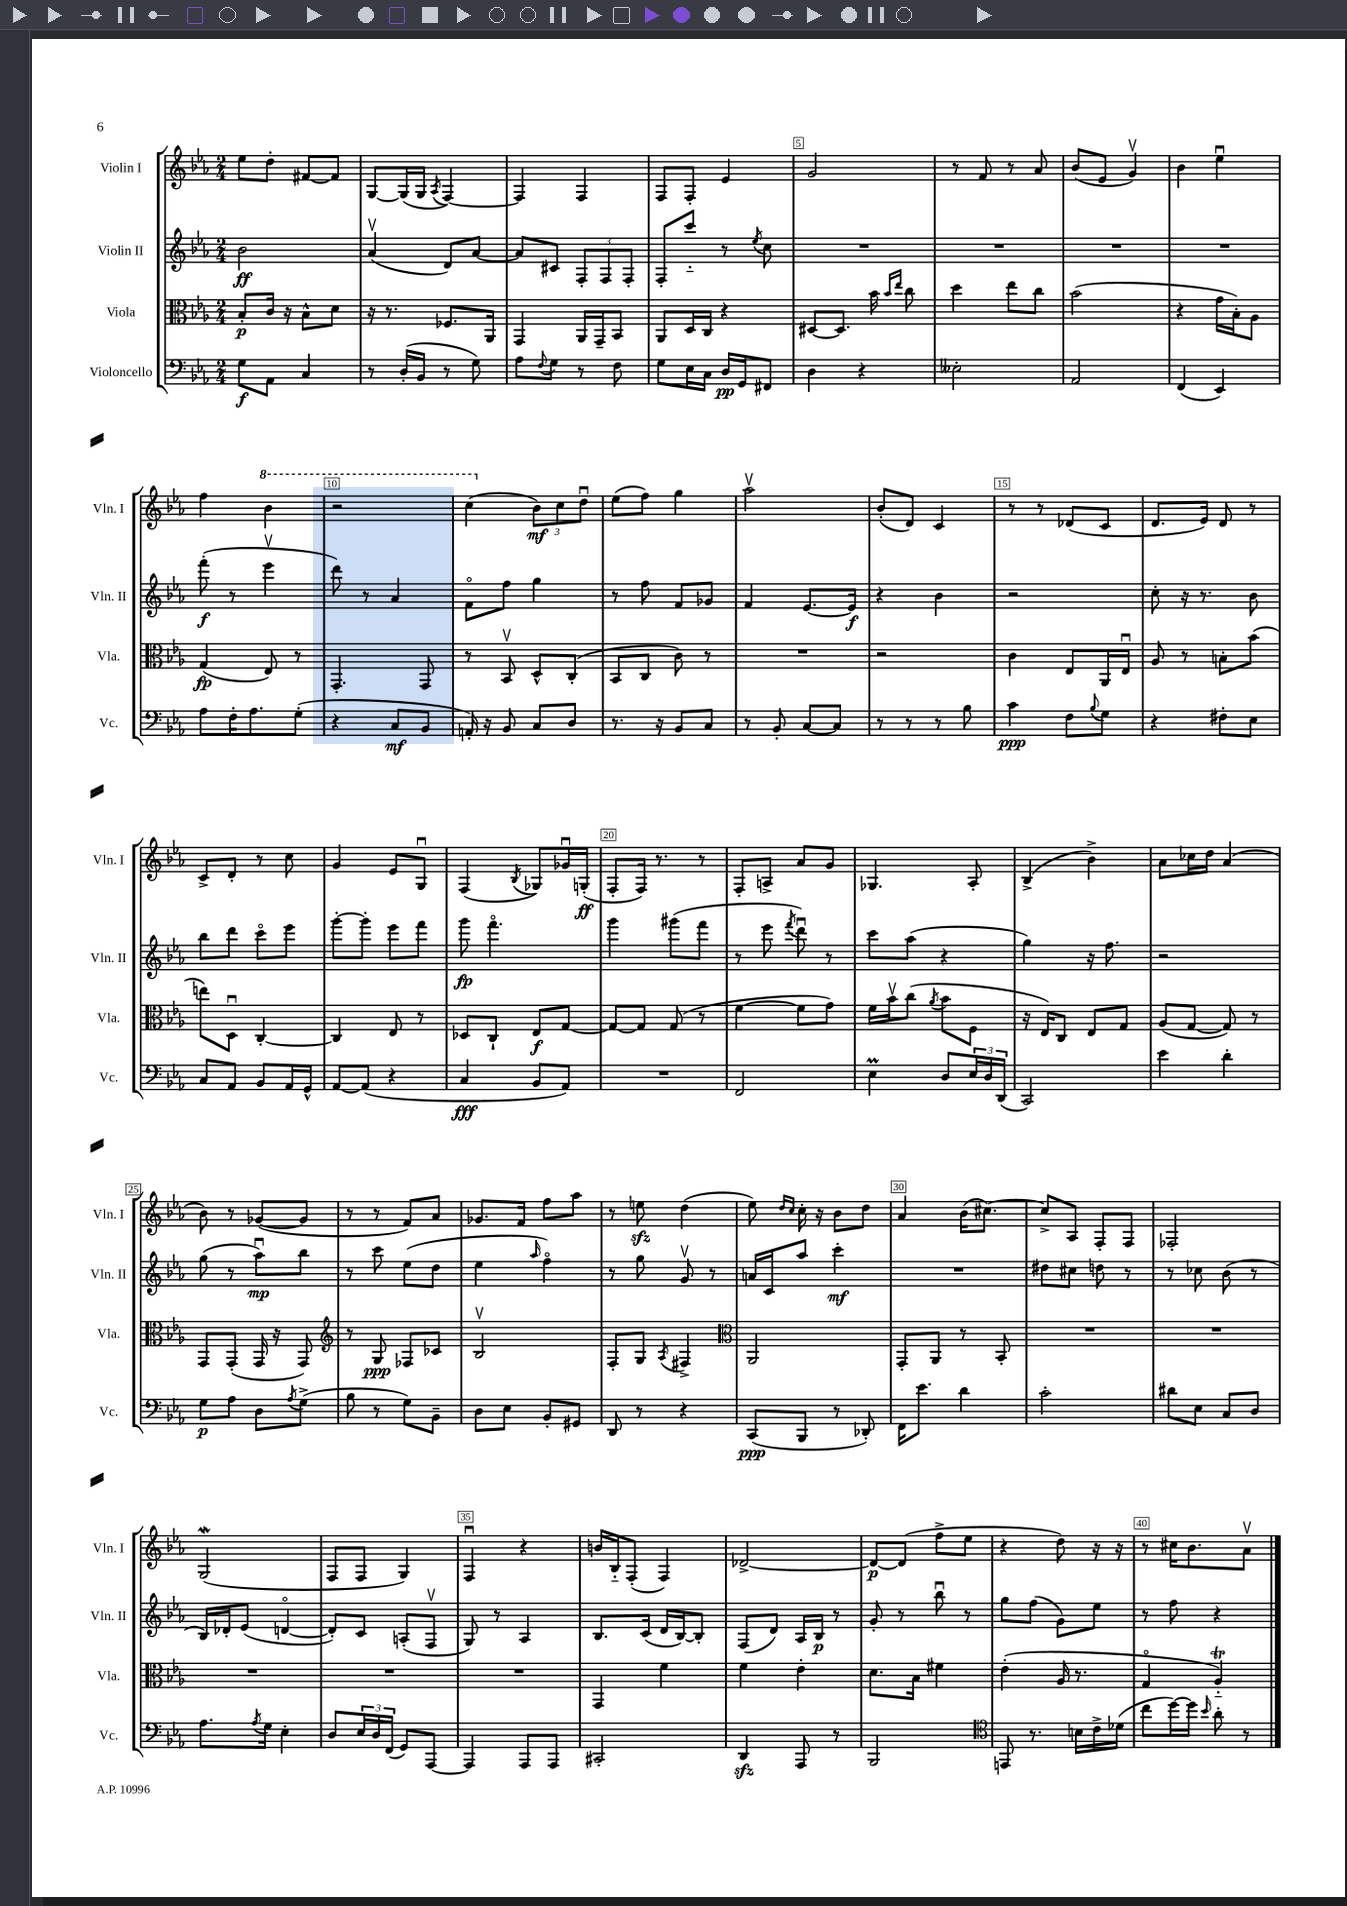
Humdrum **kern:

**kern	**dynam	**kern	**dynam	**kern	**dynam	**kern	**dynam
*part4	*part4	*part3	*part3	*part2	*part2	*part1	*part1
*staff4	*staff4	*staff3	*staff3	*staff2	*staff2	*staff1	*staff1
*I"Violoncello	*	*I"Viola	*	*I"Violin II	*	*I"Violin I	*
*I'Vc.	*	*I'Vla.	*	*I'Vln. II	*	*I'Vln. I	*
*clefF4	*	*clefC3	*	*clefG2	*	*clefG2	*
*k[b-e-a-]	*	*k[b-e-a-]	*	*k[b-e-a-]	*	*k[b-e-a-]	*
*M2/4	*	*M2/4	*	*M2/4	*	*M2/4	*
=1	=1	=1	=1	=1	=1	=1	=1
8G\L	f	8B-'/L	p	2b-\	ff	8ee-\L	.
8AA-\J	.	16c/Jk	.	.	.	8dd'\J	.
.	.	16r	.	.	.	.	.
4C/	.	8B-^^\L	.	.	.	[8f#X/L	.
.	.	8d\J	.	.	.	8f#/J]	.
=2	=2	=2	=2	=2	=2	=2	=2
8r	.	16r	.	(4a-v/	.	[8G/L	.
.	.	8.r	.	.	.	.	.
(16D'/LL	.	.	.	.	.	(16G/L]	.
16BB-/JJ	.	.	.	.	.	16G/JJ	.
.	.	.	.	.	.	8qA-/	.
8r	.	8.F-X/L	.	8d/L)	.	[4F/)	.
8G\)	.	.	.	[8a-/J	.	.	.
.	.	16AA-/Jk	.	.	.	.	.
=3	=3	=3	=3	=3	=3	=3	=3
8A-\L	.	4GG/	.	8a-/L]	.	4F/]	.
8qqF/	.	.	.	.	.	.	.
8G\J	.	.	.	8c#X/J	.	.	.
8r	.	16AA-/LL	.	12F'/L	.	4F/	.
.	.	16GG~/J	.	.	.	.	.
.	.	.	.	12F/	.	.	.
8F\	.	8BB-/J	.	.	.	.	.
.	.	.	.	12F'/J	.	.	.
=4	=4	=4	=4	=4	=4	=4	=4
8G\L	.	8AA-/L	.	8F'/L	.	8F/L	.
16E-\L	.	16D/L	.	8ccc/J	.	8F'/J	.
16C\JJ	.	16C/JJ	.	.	.	.	.
16D/LL	pp	4r	.	8r	.	4e-/	.
16GG/J	.	.	.	.	.	.	.
.	.	.	.	8qee-/	.	.	.
8FF#X/J	.	.	.	8cc\	.	.	.
=5	=5	=5	=5	=5	=5	=5	=5
4D\	.	[8D#X/L	.	2r	.	2g/	.
.	.	8.D#/J]	.	.	.	.	.
4r	.	.	.	.	.	.	.
.	.	16b-\	.	.	.	.	.
.	.	16qqb-/LL	.	.	.	.	.
.	.	16qqee-/JJ	.	.	.	.	.
.	.	8cc\	.	.	.	.	.
=6	=6	=6	=6	=6	=6	=6	=6
2E--X'\	.	4dd\	.	2r	.	8r	.
.	.	.	.	.	.	8f/	.
.	.	8ee-\L	.	.	.	8r	.
.	.	8cc\J	.	.	.	8a-/	.
=7	=7	=7	=7	=7	=7	=7	=7
2AA-/	.	(2b-\	.	2r	.	(8b-/L	.
.	.	.	.	.	.	8e-/J	.
.	.	.	.	.	.	4gv/)	.
=8	=8	=8	=8	=8	=8	=8	=8
(4FF/	.	4r	.	2r	.	4b-\	.
4EE-/)	.	16g\LL	.	.	.	4ee-u\	.
.	.	16B-'\J)	.	.	.	.	.
.	.	8A-\J	.	.	.	.	.
!!LO:LB:g=z
=9	=9	=9	=9	=9	=9	=9	=9
8A-\L	.	(4G/	fp	(8fff'\	f	4ff\	.
16F'\K	.	.	.	8r	.	.	.
8.A-\	.	.	.	.	.	.	.
*	*	*	*	*	*	*8va	*
.	.	8E-/)	.	4eee-v\	.	4bb-\	.
(8G'\J	.	8r	.	.	.	.	.
=10	=10	=10	=10	=10	=10	=10	=10
4r	.	4.GG'/	.	8ddd\)	.	2r	.
.	.	.	.	8r	.	.	.
8C/L	mf	.	.	4a-/	.	.	.
8BB-/J	.	8GG/	.	.	.	.	.
=11	=11	=11	=11	=11	=11	=11	=11
16AAn'/)	.	8r	.	8f\L	.	(4ccc\	.
16r	.	.	.	.	.	.	.
8BB-/	.	8BB-v/	.	8ff\J	.	.	.
*	*	*	*	*	*	*X8va	*
8C/L	.	8D^^/L	.	4gg\	.	12b-\L)	mf
.	.	.	.	.	.	12cc\	.
8D/J	.	(8C'/J	.	.	.	.	.
.	.	.	.	.	.	12ddu\J	.
=12	=12	=12	=12	=12	=12	=12	=12
8.r	.	8BB-/L	.	8r	.	(8ee-\L	.
.	.	8C/J	.	8ff\	.	8ff\J)	.
16r	.	.	.	.	.	.	.
8BB-/L	.	8c\)	.	8f/L	.	4gg\	.
8C/J	.	8r	.	8g-X/J	.	.	.
=13	=13	=13	=13	=13	=13	=13	=13
8r	.	2r	.	4f/	.	2aa-v\	.
8BB-'/	.	.	.	.	.	.	.
[8C/L	.	.	.	[8.e-/L	.	.	.
8C/J]	.	.	.	.	.	.	.
.	.	.	.	16e-/Jk]	f	.	.
=14	=14	=14	=14	=14	=14	=14	=14
8r	.	2r	.	4r	.	(8b-'/L	.
8r	.	.	.	.	.	8d/J)	.
8r	.	.	.	4b-\	.	4c/	.
8B-\	.	.	.	.	.	.	.
=15	=15	=15	=15	=15	=15	=15	=15
4c\	ppp	4c\	.	2r	.	8r	.
.	.	.	.	.	.	8r	.
8F\L	.	8E-/L	.	.	.	(8d-X/L	.
8qqB-/	.	.	.	.	.	.	.
8G\J	.	16AA-/L	.	.	.	8c/J	.
.	.	16E-u/JJ	.	.	.	.	.
=16	=16	=16	=16	=16	=16	=16	=16
4r	.	8A-/	.	8cc'\	.	8.d/L	.
.	.	8r	.	16r	.	.	.
.	.	.	.	8.r	.	16e-/Jk)	.
8F#X'\L	.	8Bn'\L	.	.	.	8d/	.
8E-\J	.	(8b-\J	.	8b-\	.	8r	.
!!LO:LB:g=z
=17	=17	=17	=17	=17	=17	=17	=17
8C/L	.	8een\L)	.	8bb-\L	.	8c^/L	.
8AA-/J	.	8Du\J	.	8ddd\J	.	8d'/J	.
8BB-/L	.	[4C'/	.	8ccc\L	.	8r	.
16AA-/L	.	.	.	8eee-\J	.	8cc\	.
16GG^^/JJ	.	.	.	.	.	.	.
=18	=18	=18	=18	=18	=18	=18	=18
[8AA-/L	.	4C/]	.	[8ggg'\L	.	4g/	.
(8AA-/J]	.	.	.	8ggg'\J]	.	.	.
4r	.	8E-/	.	8eee-\L	.	8e-/L	.
.	.	8r	.	8fff\J	.	8Gu/J	.
=19	=19	=19	=19	=19	=19	=19	=19
4C/	fff	8D-X/L	.	8ggg\	fp	(4F/	.
.	.	8C`/J	.	4.fff\	.	.	.
.	.	.	.	.	.	8qB-/	.
8BB-/L	.	8E-/L	f	.	.	8G-X/L)	.
8AA-/J)	.	[8G/J	.	.	.	16g-Xu/L	.
.	.	.	.	.	.	(16Gn'/JJ	ff
=20	=20	=20	=20	=20	=20	=20	=20
2r	.	8G/L_	.	4ggg\	.	8F'/L	.
.	.	8G/J]	.	.	.	16F/Jk)	.
.	.	.	.	.	.	8.r	.
.	.	(8G/	.	(8ggg#X\L	.	.	.
.	.	8r	.	8fff\J	.	8r	.
=21	=21	=21	=21	=21	=21	=21	=21
2FF/	.	[4f\	.	8r	.	8F'/L	.
.	.	.	.	8eee-\	.	8An^/J	.
.	.	.	.	8qfff/	.	.	.
.	.	8f\L]	.	8dddu\)	.	8a-/L	.
.	.	8g\J)	.	8r	.	8g/J	.
=22	=22	=22	=22	=22	=22	=22	=22
4E-M\	.	16f\LL	.	8ccc\L	.	4.G-X/	.
.	.	16b-v\J	.	.	.	.	.
.	.	(8cc\J	.	(8aa-\J	.	.	.
.	.	8qa-/	.	.	.	.	.
8D/L	.	8b-\L	.	4r	.	.	.
24E-/L	.	8F\J	.	.	.	8A-'/	.
24D/	.	.	.	.	.	.	.
(24DD/JJ	.	.	.	.	.	.	.
=23	=23	=23	=23	=23	=23	=23	=23
2CC/)	.	16r	.	4gg\)	.	(4B-^/	.
.	.	16E-/KL)	.	.	.	.	.
.	.	8C/J	.	.	.	.	.
.	.	8E-/L	.	16r	.	4b-^\)	.
.	.	.	.	8.ff\	.	.	.
.	.	8G/J	.	.	.	.	.
=24	=24	=24	=24	=24	=24	=24	=24
4e-\	.	(8A-/L	.	2r	.	8a-\L	.
.	.	[8G/J	.	.	.	16cc-X\L	.
.	.	.	.	.	.	16dd\JJ	.
4d'\	.	8G/])	.	.	.	(4a-/	.
.	.	8r	.	.	.	.	.
!!LO:LB:g=z
=25	=25	=25	=25	=25	=25	=25	=25
8G\L	p	8GG/L	.	(8gg\	.	8b-\)	.
8A-\J	.	(8GG'/J	.	8r	.	8r	.
8D\L	.	16GG/	.	8aa-u\L)	mp	([8g-X/L	.
.	.	16r	.	.	.	.	.
8qA-/	.	.	.	.	.	.	.
(8G^\J	.	8GG/)	.	8bb-\J	.	8g-/J]	.
=26	=26	=26	=26	=26	=26	=26	=26
*	*	*clefG2	*	*	*	*	*
8B-\	.	8r	.	8r	.	8r	.
8r	.	8G/	ppp	8ccc\	.	8r	.
8G\L)	.	8F-X/L	.	(8ee-\L	.	8f/L)	.
8BB-~\J	.	8c-X/J	.	8dd\J	.	8a-/J	.
=27	=27	=27	=27	=27	=27	=27	=27
8D\L	.	2B-v/	.	4ee-\	.	8.g-X/L	.
8E-\J	.	.	.	.	.	.	.
.	.	.	.	.	.	16f/Jk	.
.	.	.	.	16qqaa-/	.	.	.
8BB-'/L	.	.	.	4ff\)	.	8ff\L	.
8GG#X/J	.	.	.	.	.	8aa-\J	.
=28	=28	=28	=28	=28	=28	=28	=28
8DD/	.	8F'/L	.	8r	.	8r	.
8r	.	8G/J	.	8gg\	.	8eenzz\	.
.	.	8qA-/	.	.	.	.	.
4r	.	4F#X^/	.	8gv/	.	(4dd\	.
.	.	.	.	8r	.	.	.
=29	=29	=29	=29	=29	=29	=29	=29
*	*	*clefC3	*	*	*	*	*
(8CC/L	ppp	2AA-/	.	16an/LL	.	8ee-\)	.
.	.	.	.	16c/J	.	.	.
.	.	.	.	.	.	16qqdd/LL	.
.	.	.	.	.	.	16qqcc/JJ	.
8BBB-/J	.	.	.	8aa-/J	.	16cc'\	.
.	.	.	.	.	.	16r	.
8r	.	.	.	4ccc'\	mf	8b-\L	.
8DD-X'/)	.	.	.	.	.	8dd\J	.
=30	=30	=30	=30	=30	=30	=30	=30
16FF\KL	.	8GG'/L	.	2r	.	4a-/	.
8.e-\J	.	.	.	.	.	.	.
.	.	8AA-/J	.	.	.	.	.
4d\	.	8r	.	.	.	(16b-\KL	.
.	.	.	.	.	.	[8.cc#X\J)	.
.	.	8BB-'/	.	.	.	.	.
=31	=31	=31	=31	=31	=31	=31	=31
2c'\	.	2r	.	8dd#X\L	.	8cc#^/L]	.
.	.	.	.	8cc#X\J	.	8A-/J	.
.	.	.	.	8ddn\	.	8F'/L	.
.	.	.	.	8r	.	8F/J	.
=32	=32	=32	=32	=32	=32	=32	=32
8d#X\L	.	2r	.	8r	.	2F-X'/	.
8E-\J	.	.	.	8cc-X\	.	.	.
8C/L	.	.	.	(8b-\	.	.	.
8D/J	.	.	.	8r	.	.	.
!!LO:LB:g=z
=33	=33	=33	=33	=33	=33	=33	=33
8.A-\L	.	2r	.	16B-/LL)	.	(2GW/	.
.	.	.	.	16d-X'/J	.	.	.
.	.	.	.	(8e-/J	.	.	.
8qA-/	.	.	.	.	.	.	.
16G\Jk	.	.	.	.	.	.	.
4E-'\	.	.	.	[4dn/	.	.	.
=34	=34	=34	=34	=34	=34	=34	=34
8D/L	.	2r	.	8d'/L])	.	8F/L	.
24E-/L	.	.	.	8c/J	.	8F/J	.
24D/	.	.	.	.	.	.	.
(24FF/JJ	.	.	.	.	.	.	.
8GG/L)	.	.	.	(8An'/L	.	4G/)	.
[8AAA-/J	.	.	.	8Fv/J	.	.	.
=35	=35	=35	=35	=35	=35	=35	=35
4AAA-/]	.	2r	.	8G/)	.	4Fu/	.
.	.	.	.	8r	.	.	.
8AAA-/L	.	.	.	4A-/	.	4r	.
8AAA-/J	.	.	.	.	.	.	.
=36	=36	=36	=36	=36	=36	=36	=36
2CC#X'/	.	4GG/	.	8.B-/L	.	16bn/LL	.
.	.	.	.	.	.	16B-/J	.
.	.	.	.	.	.	(8F'/J	.
.	.	.	.	(16c/Jk	.	.	.
.	.	4f\	.	16d/LL	.	4F/)	.
.	.	.	.	[16B-/J)	.	.	.
.	.	.	.	8B-'/J]	.	.	.
=37	=37	=37	=37	=37	=37	=37	=37
4DDzz/	.	4f\	.	(8F/L	.	[2d-X^/	.
.	.	.	.	8d/J)	.	.	.
8AAA-/	.	4e-'\	.	16A-/LL	.	.	.
.	.	.	.	16B-/JJ	p	.	.
8r	.	.	.	8r	.	.	.
=38	=38	=38	=38	=38	=38	=38	=38
2BBB-/	.	8.d\L	.	8g'/	.	8d-/L_	p
.	.	.	.	8r	.	(8d-/J]	.
.	.	16B-\Jk	.	.	.	.	.
.	.	4f#X\	.	8bb-u\	.	8ff^\L	.
.	.	.	.	8r	.	8ee-\J	.
=39	=39	=39	=39	=39	=39	=39	=39
*clefC4	*	*	*	*	*	*	*
8EEn/	.	(4e-'\	.	8gg\L	.	4r	.
8.r	.	.	.	(8ff\J	.	.	.
.	.	16A-/	.	8g\L)	.	8dd\)	.
16Bn\LL	.	8.r	.	.	.	.	.
16c^\	.	.	.	8ee-\J	.	16r	.
(16d-X\JJ	.	.	.	.	.	16r	.
=40	=40	=40	=40	=40	=40	=40	=40
8cc\L	.	4G/	.	8r	.	8r	.
[16dd\L)	.	.	.	8ff\	.	16cc#X\KL	.
16dd\JJ]	.	.	.	.	.	8.b-\	.
16qqb-/	.	.	.	.	.	.	.
8a-'\	.	4A-T/)	.	4r	.	.	.
8r	.	.	.	.	.	8a-v\J	.
==	==	==	==	==	==	==	==
*-	*-	*-	*-	*-	*-	*-	*-
